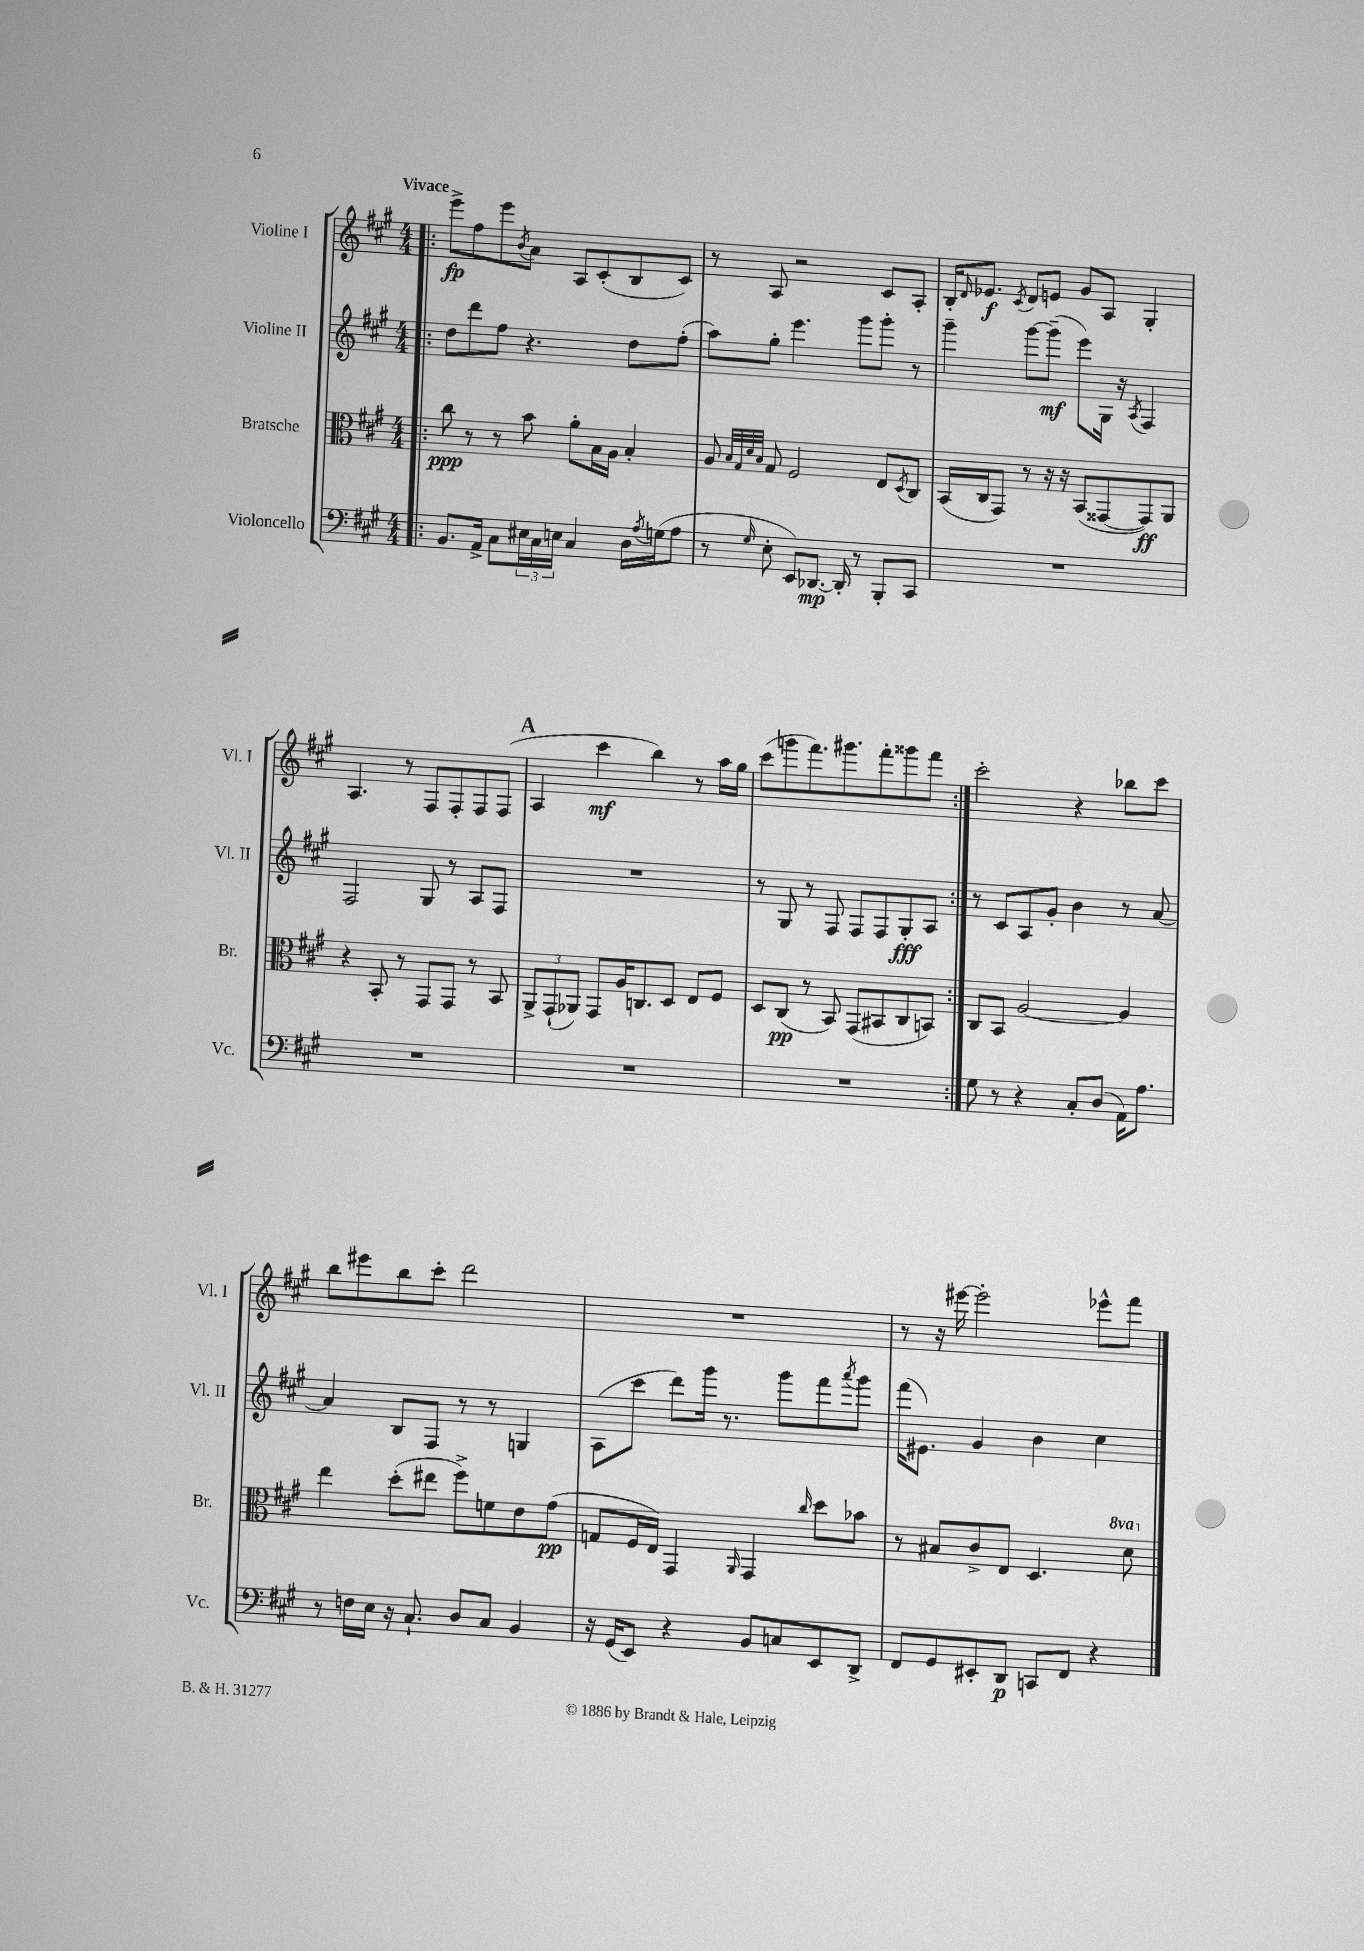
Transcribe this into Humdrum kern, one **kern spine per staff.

**kern	**dynam	**kern	**dynam	**kern	**dynam	**kern	**dynam
*part4	*part4	*part3	*part3	*part2	*part2	*part1	*part1
*staff4	*staff4	*staff3	*staff3	*staff2	*staff2	*staff1	*staff1
*I"Violoncello	*	*I"Bratsche	*	*I"Violine II	*	*I"Violine I	*
*I'Vc.	*	*I'Br.	*	*I'Vl. II	*	*I'Vl. I	*
*clefF4	*	*clefC3	*	*clefG2	*	*clefG2	*
*k[f#c#g#]	*	*k[f#c#g#]	*	*k[f#c#g#]	*	*k[f#c#g#]	*
*M4/4	*	*M4/4	*	*M4/4	*	*M4/4	*
=1!|:	=1!|:	=1!|:	=1!|:	=1!|:	=1!|:	=1!|:	=1!|:
!	!	!	!	!	!	!LO:TX:a:B:t=Vivace	!
8.BB/L	.	8cc#\	ppp	8dd\L	.	8eee^\L	fp
.	.	8r	.	8ddd\	.	8ff#\	.
16AA^/Jk	.	.	.	.	.	.	.
8C#\L	.	8r	.	8ff#\J	.	8eee\	.
.	.	.	.	.	.	8qb/	.
24E#X\L	.	8b\	.	4.r	.	8a\J	.
24C#\	.	.	.	.	.	.	.
24En\JJ	.	.	.	.	.	.	.
4C#/	.	8a'\L	.	.	.	8A/L	.
.	.	16B\L	.	.	.	(8c#'/	.
.	.	16A\JJ	.	.	.	.	.
16D\LL	.	4B'/	.	8dd\L	.	8B/	.
8qA/	.	.	.	.	.	.	.
(16Gn\J	.	.	.	.	.	.	.
8A\J	.	.	.	(8ff#'\J	.	8c#/J)	.
=2	=2	=2	=2	=2	=2	=2	=2
8r	.	8A/	.	8aa\L)	.	8r	.
.	.	32qqB/LLL	.	.	.	.	.
.	.	32qqG#/	.	.	.	.	.
.	.	32qqd/	.	.	.	.	.
16qqG#/	.	32qqB/JJJ	.	.	.	.	.
8E'\	.	8G#/	.	8gg#'\J	.	8A/	.
8EE/L)	.	2F#/	.	4.eee\	.	2r	.
[8.DD-X/J	mp	.	.	.	.	.	.
16DD-'/]	.	.	.	.	.	.	.
8r	.	.	.	8ggg#\L	.	.	.
8BBB'/L	.	8E/L	.	8ggg#'\J	.	8c#/L	.
.	.	8qD/	.	.	.	.	.
8CC#/J	.	8C#/J	.	8r	.	8A'/J	.
=3	=3	=3	=3	=3	=3	=3	=3
1r	.	(16BB/LL	.	4ggg#~\	.	16B'/KL	.
.	.	.	.	.	.	16qqd/	.
.	.	16C#/J	.	.	.	8.e-X/J	f
.	.	8GG#/J)	.	.	.	.	.
.	.	.	.	.	.	8qc#/	.
.	.	8r	.	[8ggg#\L	.	8d/L	.
.	.	16r	.	(8ggg#~\J]	mf	8en/J	.
.	.	16r	.	.	.	.	.
.	.	(8BB/L	.	8eee\L)	.	8g#/L	.
.	.	[8GG##X/	.	16G#\Jk	.	8A/J	.
.	.	.	.	16r	.	.	.
.	.	.	.	8qA/	.	.	.
.	.	8GG##/])	ff	4F#/	.	4G#'/	.
.	.	8AA/J	.	.	.	.	.
!!LO:LB:g=z
=4	=4	=4	=4	=4	=4	=4	=4
1r	.	4r	.	2F#/	.	4.A/	.
.	.	8BB'/	.	.	.	.	.
.	.	8r	.	.	.	8r	.
.	.	8GG#/L	.	8G#/	.	8F#/L	.
.	.	8GG#/J	.	8r	.	8F#'/	.
.	.	8r	.	8A/L	.	8F#/	.
.	.	8BB/	.	8F#/J	.	(8F#/J	.
!!LO:REH:place=s1:t=A
=5	=5	=5	=5	=5	=5	=5	=5
1r	.	12AA^/L	.	1r	.	4A/	.
.	.	(12GG#`/	.	.	.	.	.
.	.	12AA-X/J)	.	.	.	.	.
.	.	8GG#/L	.	.	.	4ccc#\	mf
.	.	16A/K	.	.	.	.	.
.	.	8.Cn/	.	.	.	.	.
.	.	.	.	.	.	4bb\)	.
.	.	8D/J	.	.	.	.	.
.	.	8E/L	.	.	.	8r	.
.	.	8F#/J	.	.	.	16aa\LL	.
.	.	.	.	.	.	16gg#\JJ	.
=6	=6	=6	=6	=6	=6	=6	=6
1r	.	8D/L	.	8r	.	(8ccc#\L	.
.	.	(8C#/J	pp	8G#/	.	8gggn\	.
.	.	8r	.	8r	.	8.fff#\)	.
.	.	8BB/)	.	8F#/	.	.	.
.	.	.	.	.	.	8.ggg#X\	.
.	.	(8GG#/L	.	8F#/L	.	.	.
.	.	8BB#X/	.	8F#/	.	8fff#'\	.
.	.	8C#/	.	8G#'/	fff	8ggg##X\	.
.	.	8BBn/J)	.	8A/J	.	8fff#\J	.
=7:|!	=7:|!	=7:|!	=7:|!	=7:|!	=7:|!	=7:|!	=7:|!
8G#\	.	8C#/L	.	8r	.	2ccc#'\	.
8r	.	8BB/J	.	8c#/L	.	.	.
4r	.	[2A/	.	8A/	.	.	.
.	.	.	.	8g#'/J	.	.	.
8C#'/L	.	.	.	4b\	.	4r	.
(8D/J	.	.	.	.	.	.	.
16AA\KL)	.	4A/]	.	8r	.	8bb-X\L	.
8.A\J	.	.	.	.	.	.	.
.	.	.	.	[8a/	.	8ccc#\J	.
!!LO:LB:g=z
=8	=8	=8	=8	=8	=8	=8	=8
8r	.	4ee\	.	4a/]	.	8bb\L	.
16Fn\LL	.	.	.	.	.	8eee#X\	.
16E\JJ	.	.	.	.	.	.	.
16r	.	(8dd'\L	.	8B/L	.	8bb\	.
8.C#`/	.	.	.	.	.	.	.
.	.	8ee#X\J	.	8F#/J	.	8ccc#'\J	.
8D/L	.	8ff#^\L)	.	8r	.	2ddd\	.
8C#/J	.	8fn\	.	8r	.	.	.
4BB/	.	8e\	.	4Gn/	.	.	.
.	.	(8g#\J	pp	.	.	.	.
=9	=9	=9	=9	=9	=9	=9	=9
16r	.	8Gn/L	.	(8A\L	.	1r	.
(16GG#/KL	.	.	.	.	.	.	.
8EE/J)	.	16F#/L	.	8ccc#\J	.	.	.
.	.	16E/JJ)	.	.	.	.	.
4r	.	4GG#/	.	8ddd\L)	.	.	.
.	.	.	.	16ggg#\Jk	.	.	.
.	.	.	.	8.r	.	.	.
.	.	16qqAA/	.	.	.	.	.
8BB/L	.	4GG#/	.	.	.	.	.
8Cn/	.	.	.	8ggg#\L	.	.	.
.	.	16qqcc#/	.	.	.	.	.
8EE/	.	8dd\L	.	8fff#\	.	.	.
.	.	.	.	8qaaa/	.	.	.
8DD^/J	.	8b-X\J	.	8ggg#\J	.	.	.
=10	=10	=10	=10	=10	=10	=10	=10
8FF#/L	.	8r	.	(16fff#\KL	.	8r	.
.	.	.	.	8.e#X\J)	.	.	.
8GG#/	.	8B#X/L	.	.	.	16r	.
.	.	.	.	.	.	[16eee#X\	.
8EE#X'/	.	8c#^/	.	4g#/	.	2eee#'\]	.
8DD/J	p	8E/J	.	.	.	.	.
8CCn/L	.	4.D/	.	4b\	.	.	.
8FF#/J	.	.	.	.	.	.	.
4r	.	.	.	4cc#\	.	8eee-X^^\L	.
*	*	*8va	*	*	*	*	*
.	.	8dd\	.	.	.	8fff#\J	.
*	*	*X8va	*	*	*	*	*
==	==	==	==	==	==	==	==
*-	*-	*-	*-	*-	*-	*-	*-
